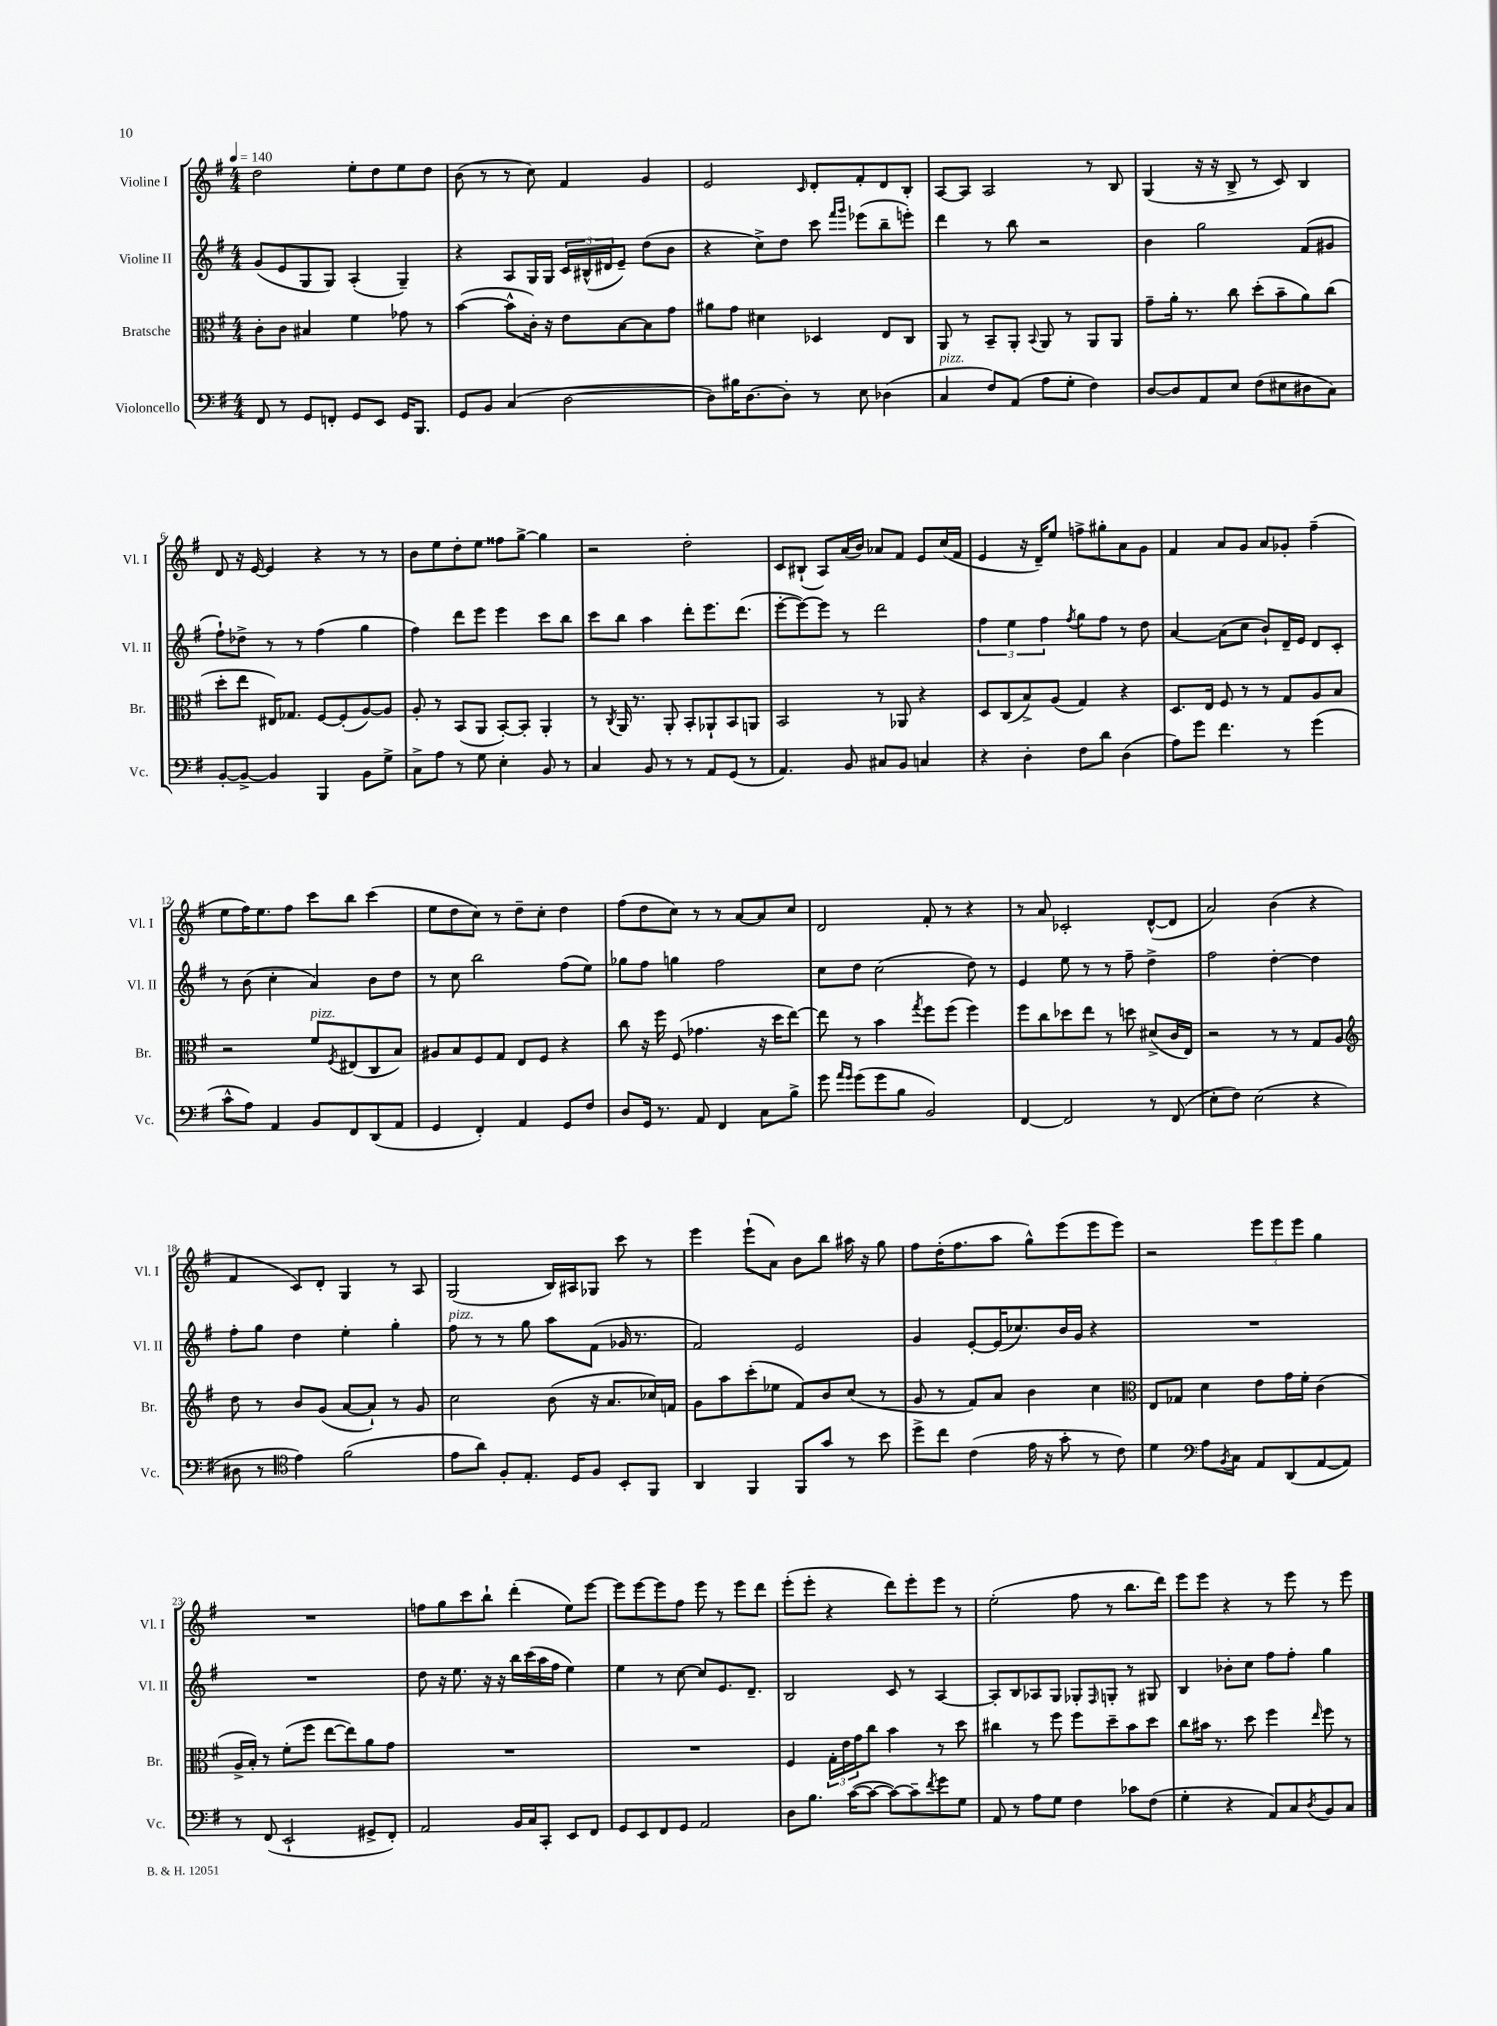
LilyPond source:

<<
\new StaffGroup <<
\new Staff = "s0" \with { instrumentName = "Violine I" shortInstrumentName = "Vl. I" } {
    \clef treble \key g \major \numericTimeSignature \time 4/4 \tempo 4 = 140
    d''2 e''8-. d''8 e''8 d''8 |
    b'8( r8 r8 c''8) fis'4 g'4 |
    e'2 \grace { c'16 } d'8-. fis'8-. d'8 b8-. |
    a8~ a8 a2 r8 b8 |
    g4( r16 r16 b8-> r8 c'8) b4 |
    d'8 r16 e'16~ e'4 r4 r8 r8 |
    b'8 e''8 d''8-. e''8 fisis''8 g''8~-> g''4 |
    r2 d''2-. |
    c'8 bis8-!( a8) a'16( b'16) aes'8 fis'8 e'8 c''16( fis'16 |
    e'4 r16 d'16--) e''8 f''8-> gis''8-. a'8 g'8 |
    fis'4 a'8 g'8 a'8 ges'8-. fis''4--( |
    e''8 fis''16) e''8. fis''8 c'''8 b''8 c'''4( |
    e''8 d''8 c''8) r8 d''8-- c''8-. d''4 |
    fis''8( d''8 c''8) r8 r8 a'8~ a'8 c''8 |
    d'2 fis'8-. r8 r4 |
    r8 a'8 ces'2-. d'8~-^( d'8 |
    a'2) b'4( r4 |
    fis'4 c'8) d'8-. g4 r8 a8 |
    g2( b16) ais16 ges8 c'''8 r8 |
    e'''4 e'''8-!( a'8) b'8 b''8 ais''16 r16 g''8 |
    fis''8 d''16-.( fis''8. a''8 g''8-^) e'''8( e'''8 e'''8) |
    r2 \tuplet 3/2 { e'''8 e'''8 e'''8 } g''4 |
    R1 |
    f''8 g''8 c'''8 b''8-! d'''4-.( e''8) e'''8~ |
    e'''8 e'''8~ e'''8 fis''8 e'''8 r8 e'''8 d'''8 |
    e'''8-.( e'''8-. r4 d'''8) e'''8-. e'''8 r8 |
    e''2-.( fis''8 r8 b''8. d'''16) |
    e'''8 e'''8 r4 r8 e'''8 r8 e'''8 \bar "|." |
}
\new Staff = "s1" \with { instrumentName = "Violine II" shortInstrumentName = "Vl. II" } {
    \clef treble \key g \major \numericTimeSignature \time 4/4
    g'8( e'8 g8 g8) a4-.( g4--) |
    r4 a8 g16 g16 \tuplet 3/2 { c'16 bis16-^( dis'16 } e'8--) d''8( b'8 |
    r4 c''8->) d''8 c'''8 \grace { fis'''16 g'''16 } ees'''8( b''8-- e'''8-.) |
    d'''4 r8 b''8 r2 |
    b'4 g''2 fis'8( gis'8 |
    fis''8-!) des''8-> r8 r8 fis''4( g''4 |
    fis''4) d'''8 e'''8 e'''4 c'''8 b''8 |
    c'''8 b''8 a''4 d'''8-. e'''8. d'''8.( |
    e'''8~-. e'''8~) e'''8 r8 d'''2 |
    \tuplet 3/2 { fis''4 e''4 fis''4 } \acciaccatura { fis''8 } g''8 fis''8 r8 d''8 |
    a'4~ a'8( c''8 b'8-!) d'16-- e'16 d'8 c'8-. |
    r8 b'8( c''4-. a'4) b'8 d''8 |
    r8 c''8 b''2 fis''8( e''8) |
    ges''8 fis''8 g''4 fis''2 |
    c''8 d''8 c''2( d''8) r8 |
    e'4 e''8 r8 r8 fis''8-- d''4-> |
    fis''2 d''4~-. d''4 |
    fis''8-. g''8 d''4 e''4-. g''4-. |
    fis''8^\markup { \italic "pizz." } r8 r8 g''8 a''8 fis'8( ges'16 r8. |
    fis'2) e'2 |
    g'4 e'8~-. e'16( ces''8.) b'16 g'16 r4 |
    R1 |
    R1 |
    d''8 r16 e''8. r16 r16 b''16 c'''16( a''16 fis''16 e''4) |
    e''4 r8 c''8~ c''8 e'8. d'8.-- |
    b2 c'8 r8 a4~ |
    a8-. b8 aes8 g8 ges8-. \grace { fis16 } g8-. r8 gis8 |
    b4 bes'8-. c''8 fis''8 fis''8-. g''4 \bar "|." |
}
\new Staff = "s2" \with { instrumentName = "Bratsche" shortInstrumentName = "Br." } {
    \clef alto \key g \major \numericTimeSignature \time 4/4
    c'8-. c'8 bis4 fis'4 ges'8 r8 |
    b'4~( b'8-^ c'16-.) r16 e'8 b8~ b8 g'8 |
    ais'8 g'8 dis'4 des4 e8 c8 |
    a,8 r8 b,8-- a,8-. \appoggiatura { b,8 } a,8 r8 a,8 a,8 |
    g'8-- a'16-. r8. c''8 d''8-.( b'8-- a'8) c''8( |
    d''8-. e''8 eis16) ges8. fis8~ fis8-.( a8~) a8 |
    a8-. r8 b,8( a,8 b,8~-.) b,8-. a,4-. |
    r8 \acciaccatura { c8 } a,16 r8. a,8-. b,8-. aes,8-! b,8 a,8 |
    b,2 r8 aes,8 r4 |
    d8 c8( b8->) a8( g4) r4 |
    d8. e16 fis8 r8 r8 g8 a8 b8 |
    r2 fis'8^\markup { \italic "pizz." } \acciaccatura { fis8 } eis8( c8 b8) |
    ais8 b8 fis8 g8 e8 fis8 r4 |
    c''8 r16 fis''16 fis8( ges'4. r16 d''16 e''8~) |
    e''8 r8 b'4 \acciaccatura { g''8 } fis''8 fis''8( fis''4) |
    fis''8 c''8 des''8 e''8 r8 d''8 dis'8->( c'16 e16) |
    r2 r8 r8 g8 a8 |
    \clef treble d''8 r8 b'8 g'8( a'8~ a'8-!) r8 g'8 |
    c''2 b'8( r16 a'8. ces''16) f'16 |
    g'8 a''8 c'''8-.( ees''8 fis'8) b'8 c''8( r8 |
    g'8 r8 fis'8) a'8 b'4 c''4 |
    \clef alto e8 ges8 d'4 e'8 g'16 fis'16-. c'4( |
    a16-> b16-.) r8 fis'8-.( fis''8 e''8~ e''8) a'8 g'8 |
    R1 |
    R1 |
    fis4 \tuplet 3/2 { g16-. e'16 g'16 } c''8 b'4 r8 d''8 |
    cis''4 r8 fis''8 fis''8 d''8-- b'8 d''8 |
    c''8 bis'16 r8. d''8 fis''4 \grace { e''16 } fis''8 r8 \bar "|." |
}
\new Staff = "s3" \with { instrumentName = "Violoncello" shortInstrumentName = "Vc." } {
    \clef bass \key g \major \numericTimeSignature \time 4/4
    fis,8 r8 g,8 f,8-. g,8 e,8 g,16 b,,8. |
    g,8 b,8 c4( d2~ |
    d8) bis16 d8.~ d8-. r8 e8 des4( |
    c4^\markup { \italic "pizz." } fis8) a,8( a8 g8-. fis4) |
    d8~ d8 a,8 e8 fis8( eis8 dis8 c8) |
    b,8~-. b,8~-> b,4 b,,4 b,8 g8-> |
    c8-> a8 r8 g8 e4-. b,8 r8 |
    c4 b,8 r8 r8 a,8 g,8( r8 |
    a,4.) b,8 cis8 b,8 c4 |
    r4 d4-. fis8 d'8 d4( |
    a8) g'8 fis'4. r8 g'4( |
    c'8-^ a8) a,4 b,8 fis,8 d,8( a,8 |
    g,4 fis,4-.) a,4 g,8 fis8 |
    d8 g,16 r8. a,8 fis,4 c8 b8-> |
    g'8 \grace { a'16 g'16 } g'8( g'8 b8 b,2) |
    fis,4~ fis,2 r8 fis,8( |
    e8-. fis8) e2( r4 |
    dis8 r8 \clef tenor e'4) fis'2( |
    e'8 a'8) fis8-. e8.-. d16 fis8 b,8-. fis,8 |
    a,4 fis,4 fis,8 g'8 r8 b'8 |
    d''8-> c''8 c'4( e'16 r16 g'8-. r8 c'8) |
    d'4 \clef bass a8 \acciaccatura { b,8 } c8 a,8 d,8( a,8~ a,8) |
    r8 fis,8( e,2-! gis,8-> fis,8-.) |
    a,2 b,16 c16 c,8-. e,8 fis,8 |
    g,8 e,8 fis,8 g,8 a,2 |
    d8 b8. c'16~( c'8~ c'8~) c'8-- \acciaccatura { fis'8 } g'8 g8 |
    a,8 r8 a8 g8 fis4 ces'8 fis8( |
    g4-. r4 a,8) c8 \acciaccatura { d8 } b,8 c8 \bar "|." |
}
>>
>>
